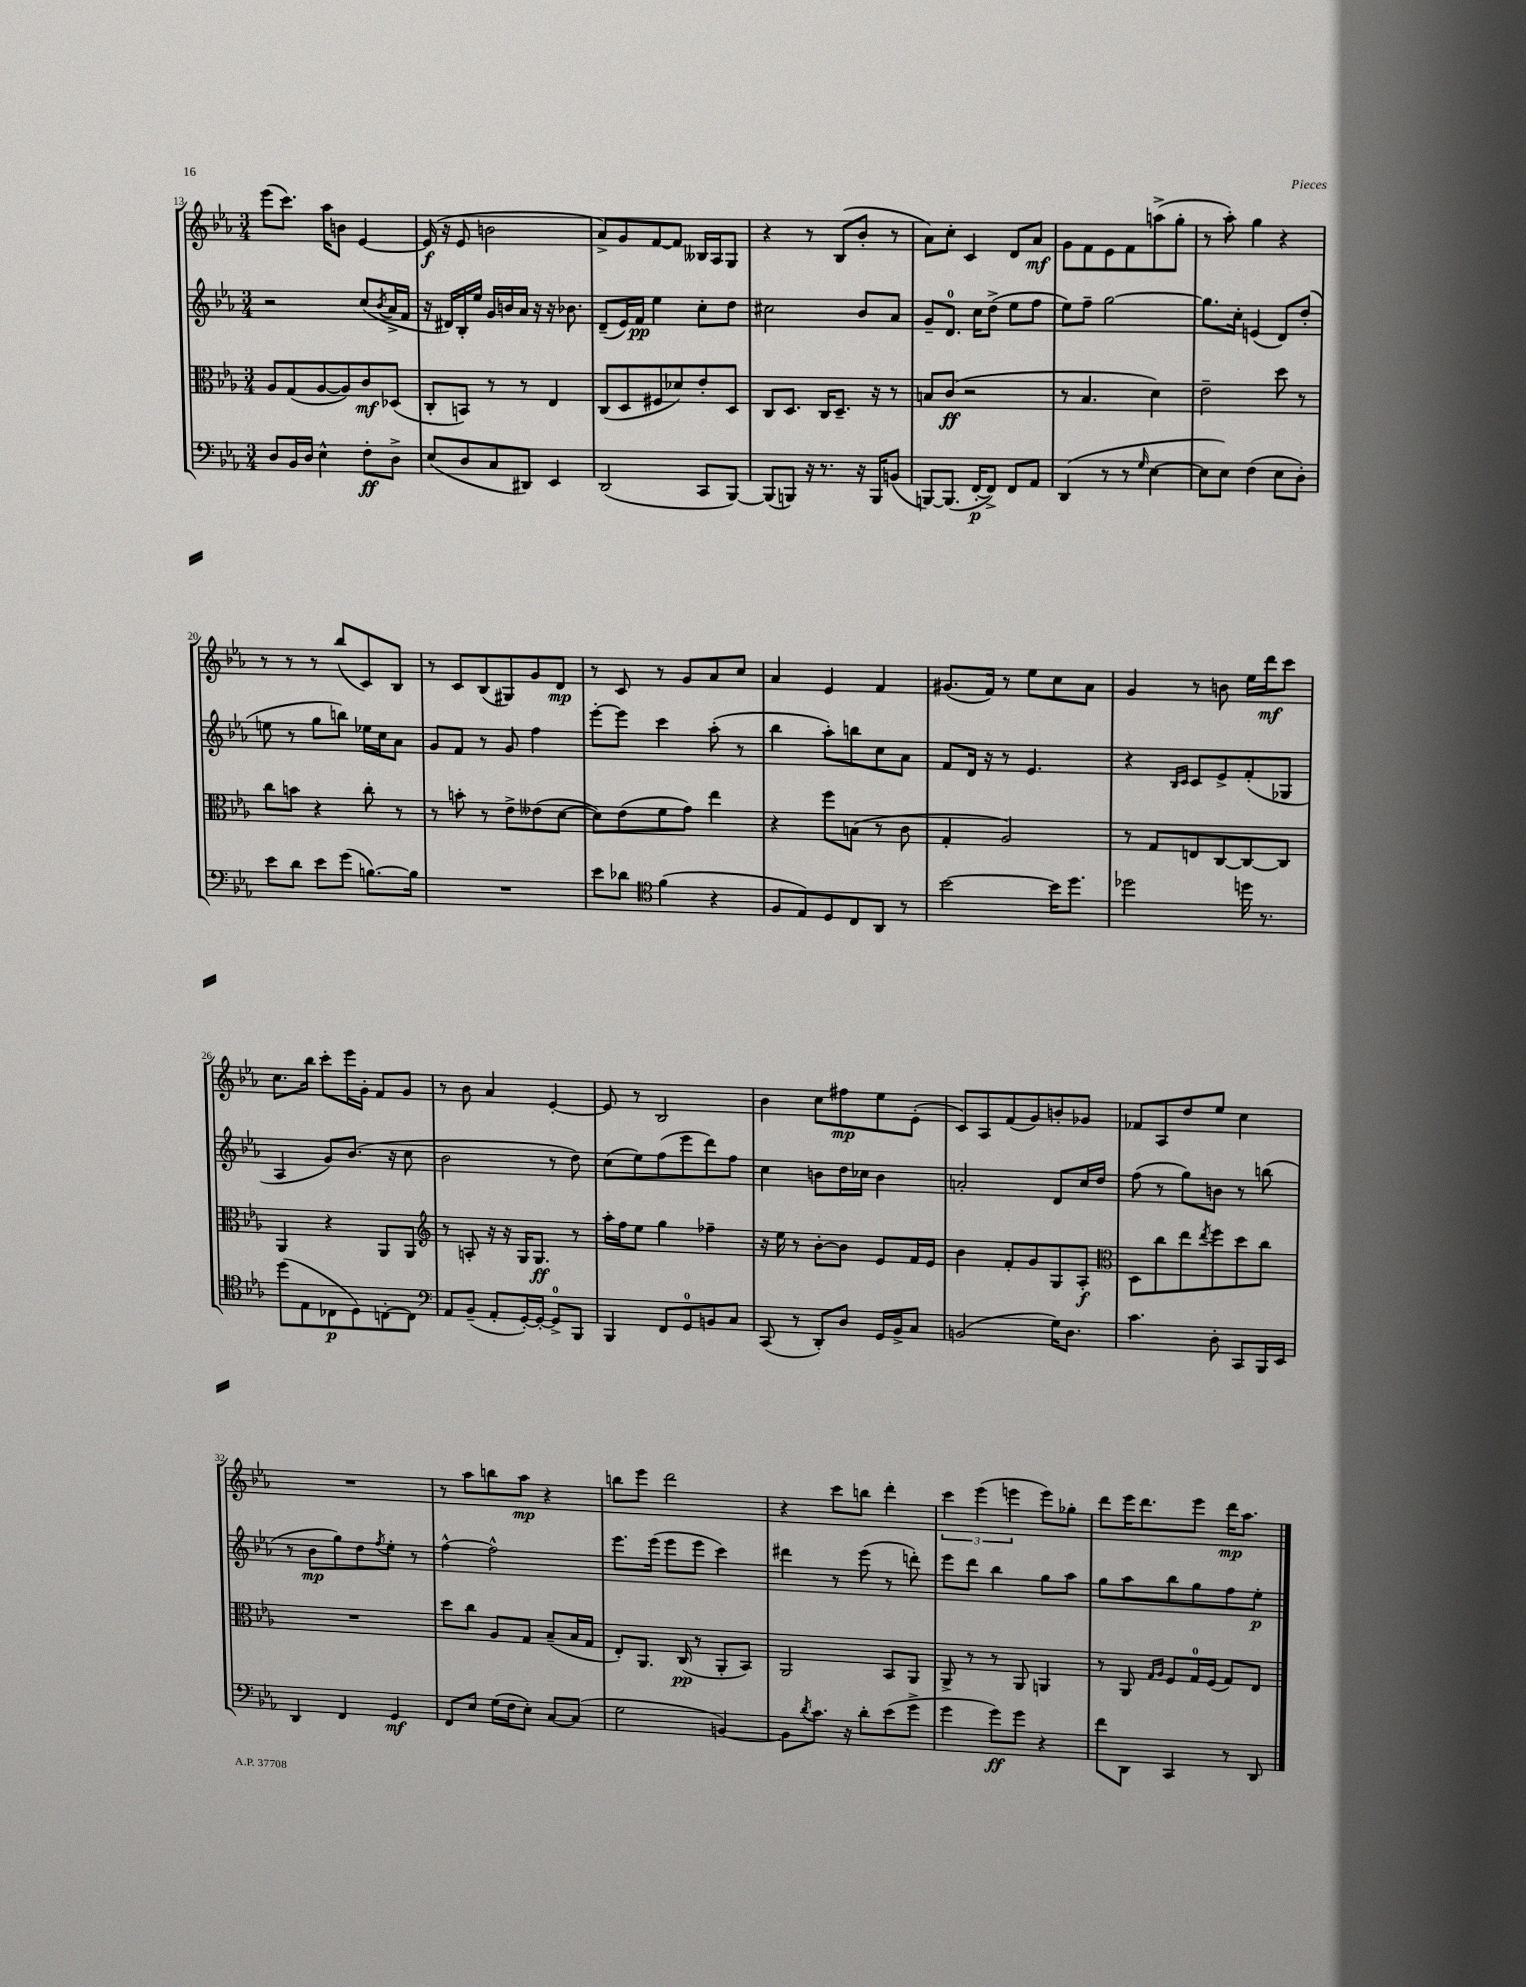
<<
\new StaffGroup <<
\new Staff = "s0" {
    \clef treble \key ees \major \numericTimeSignature \time 3/4
    ees'''8( c'''8.) aes''16 b'8 ees'4~ |
    ees'16\f( r16 ees'8 b'2 |
    aes'8->) g'8 f'8~ f'8 beses16 aes16 g8 |
    r4 r8 bes8( bes'8-. r8 |
    aes'8) c''8-. c'4 d'8 aes'8\mf |
    g'8 f'8 ees'8 f'8 a''8->( g''8-. |
    r8 aes''8-.) g''4 r4 |
    r8 r8 r8 bes''8( c'8) bes8 |
    r8 c'8 bes8( gis8) g'8 d'8\mp |
    r8 c'8 r8 g'8 aes'8 c''8 |
    aes'4 ees'4 f'4 |
    gis'8.( f'16) r8 ees''8 c''8 aes'8 |
    g'4 r8 b'8 ees''16 d'''16\mf c'''8 |
    c''8. bes''16 c'''8-. ees'''16 g'16-. f'8 g'8 |
    r8 bes'8 aes'4 ees'4~-. |
    ees'8 r8 bes2 |
    bes'4 c''8 fis''8\mp ees''8 ees'8-.( |
    c'8) aes8 f'8( g'8) b'8-. ges'8 |
    fes'8 aes8 d''8 ees''8 c''4 |
    R2. |
    r8 aes''8 b''8 aes''8\mp r4 |
    b''8 ees'''8 d'''2 |
    r4 c'''8 b''8 d'''4-. |
    \tuplet 3/2 { c'''4 ees'''4( e'''4 } e'''8) ges''8-. |
    d'''8 ees'''16 d'''8. ees'''8 d'''16\mp aes''8. \bar "|." |
}
\new Staff = "s1" {
    \clef treble \key ees \major \numericTimeSignature \time 3/4
    r2 c''8( \acciaccatura { bes'8 } aes'16-> f'16 |
    r16 dis'16) bes16-. ees''16 g'16 b'16 aes'16 r16 r16 bes'8. |
    d'8--( ees'16) f'16\pp ees''4 c''8-. d''8 |
    cis''2 bes'8 aes'8 |
    g'8-- d'8.-0 c''16 d''8->( ees''8 f''8 |
    ees''8) f''8-- g''2~ |
    g''8. c''16-. e'4( d'8) d''8-.( |
    e''8 r8 g''8 b''8) ees''16 c''16 aes'8 |
    g'8 f'8 r8 g'8 f''4 |
    ees'''8~-. ees'''8 c'''4 aes''8-.( r8 |
    bes''4 aes''8-.) b''8 c''8 aes'8 |
    f'8 d'16 r16 r8 ees'4. |
    r4 \grace { bes16 c'16 } c'8 ees'8-> f'8-.( ges8 |
    aes4 g'8) bes'8.( r16 c''8 |
    bes'2 r8 d''8) |
    c''8( ees''8) f''8( ees'''8 d'''8) f''8 |
    c''4 b'8 d''16 ces''16 b'4 |
    a'2-. d'8 c''16 d''16 |
    f''8( r8 g''8) b'8 r8 b''8( |
    r8 bes'8\mp g''8) d''8 \acciaccatura { f''8 } ees''8-. r8 |
    f''4~-^ f''2-^ |
    ees'''8. ees'''16( ees'''8 ees'''8 c'''4) |
    dis'''4 r8 ees'''8( r8 d'''8-.) |
    ees'''8 d'''8 bes''4 g''8 aes''8 |
    g''8 aes''8 bes''8 g''8 f''8 ees''8-.\p \bar "|." |
}
\new Staff = "s2" {
    \clef alto \key ees \major \numericTimeSignature \time 3/4
    aes8 g8( aes8~ aes8) c'8\mf des8( |
    c8-. b,8) r8 r8 ees4 |
    c8( d8 fis8 des'8) ees'8-. d8 |
    c8 d8. c16 d8.-- r16 r8 |
    b8 c'8\ff( r2 |
    r8 bes4. d'4) |
    ees'2-- d''8 r8 |
    c''8 b'8 r4 c''8-. r8 |
    r8 b'8-. r8 ees'8-> eeses'8( d'8~ |
    d'8) ees'8( f'8 g'8) ees''4 |
    r4 f''8 b8( r8 c'8 |
    g4-. aes2) |
    r8 g8 e8 c8~ c8~ c8 |
    aes,4 r4 aes,8 aes,8 |
    \clef treble r8 a8-. r16 r16 g16 g8.\ff r8 |
    aes''16-. f''16 ees''8 g''4 fes''4-- |
    r16 ees''16 r8 bes'8~-. bes'8 ees'8 f'16 ees'16 |
    bes'4 f'8-. g'8 g8 aes8-.\f |
    \clef alto d8 c''8 ees''8 \acciaccatura { ees''8 } f''8 d''8 c''8 |
    R2. |
    d''8 c''8 aes8 g8 bes8--( bes16 g16 |
    ees8-.) aes,8. c16\pp( r8 aes,8-. bes,8) |
    aes,2 bes,8 aes,8 |
    aes,8-> r8 r8 aes,8 a,4 |
    r8 aes,8 \grace { g16 aes16 } f8 g16-0 f16( g8) ees8 \bar "|." |
}
\new Staff = "s3" {
    \clef bass \key ees \major \numericTimeSignature \time 3/4
    d8 bes,16 d16 ees4-^ f8-.\ff d8-> |
    ees8( d8 c8 dis,8) ees,4 |
    d,2( c,8 bes,,8~) |
    bes,,8( b,,8) r16 r8. r16 b,,16 b,8( |
    b,,8~) b,,8.( f,16~-.\p f,8->) f,8 aes,8 |
    d,4( r8 r8 \grace { g16 } ees4~ |
    ees8 ees8) f4( ees8 d8-.) |
    ees'8 d'8 ees'8 g'8( b8.~) b16 |
    R2. |
    ees'8 des'8 \clef tenor f'4( r4 |
    f8 ees8) d8 c8 aes,8 r8 |
    bes'2~ bes'16 d''8. |
    des''2 d''16 r8. |
    d''8( ees8 ces8\p d8) c8~-. c8 |
    \clef bass aes,8 bes,8--( aes,8-. g,16~-.) g,16~-. g,8-0-> bes,,8 |
    bes,,4 f,8 g,8-0 b,8 c8 |
    c,8( r8 d,8-.) d8 g,16 bes,16-> c8 |
    b,2( g16) d8. |
    c'4. d8-. c,8 bes,,16 ees,16 |
    d,4 f,4 g,4\mf |
    f,8 ees8 g16( f16 ees8-.) c8~ c8( |
    g2 b,4~) |
    b,8 \acciaccatura { d'8 } c'8. r16 d'8-. ees'8( g'8-> |
    g'4 g'8\ff) g'8 r4 |
    f'8 d,8 c,4 r8 d,8 \bar "|." |
}
>>
>>
\layout { \context { \Score currentBarNumber = #13 } }
